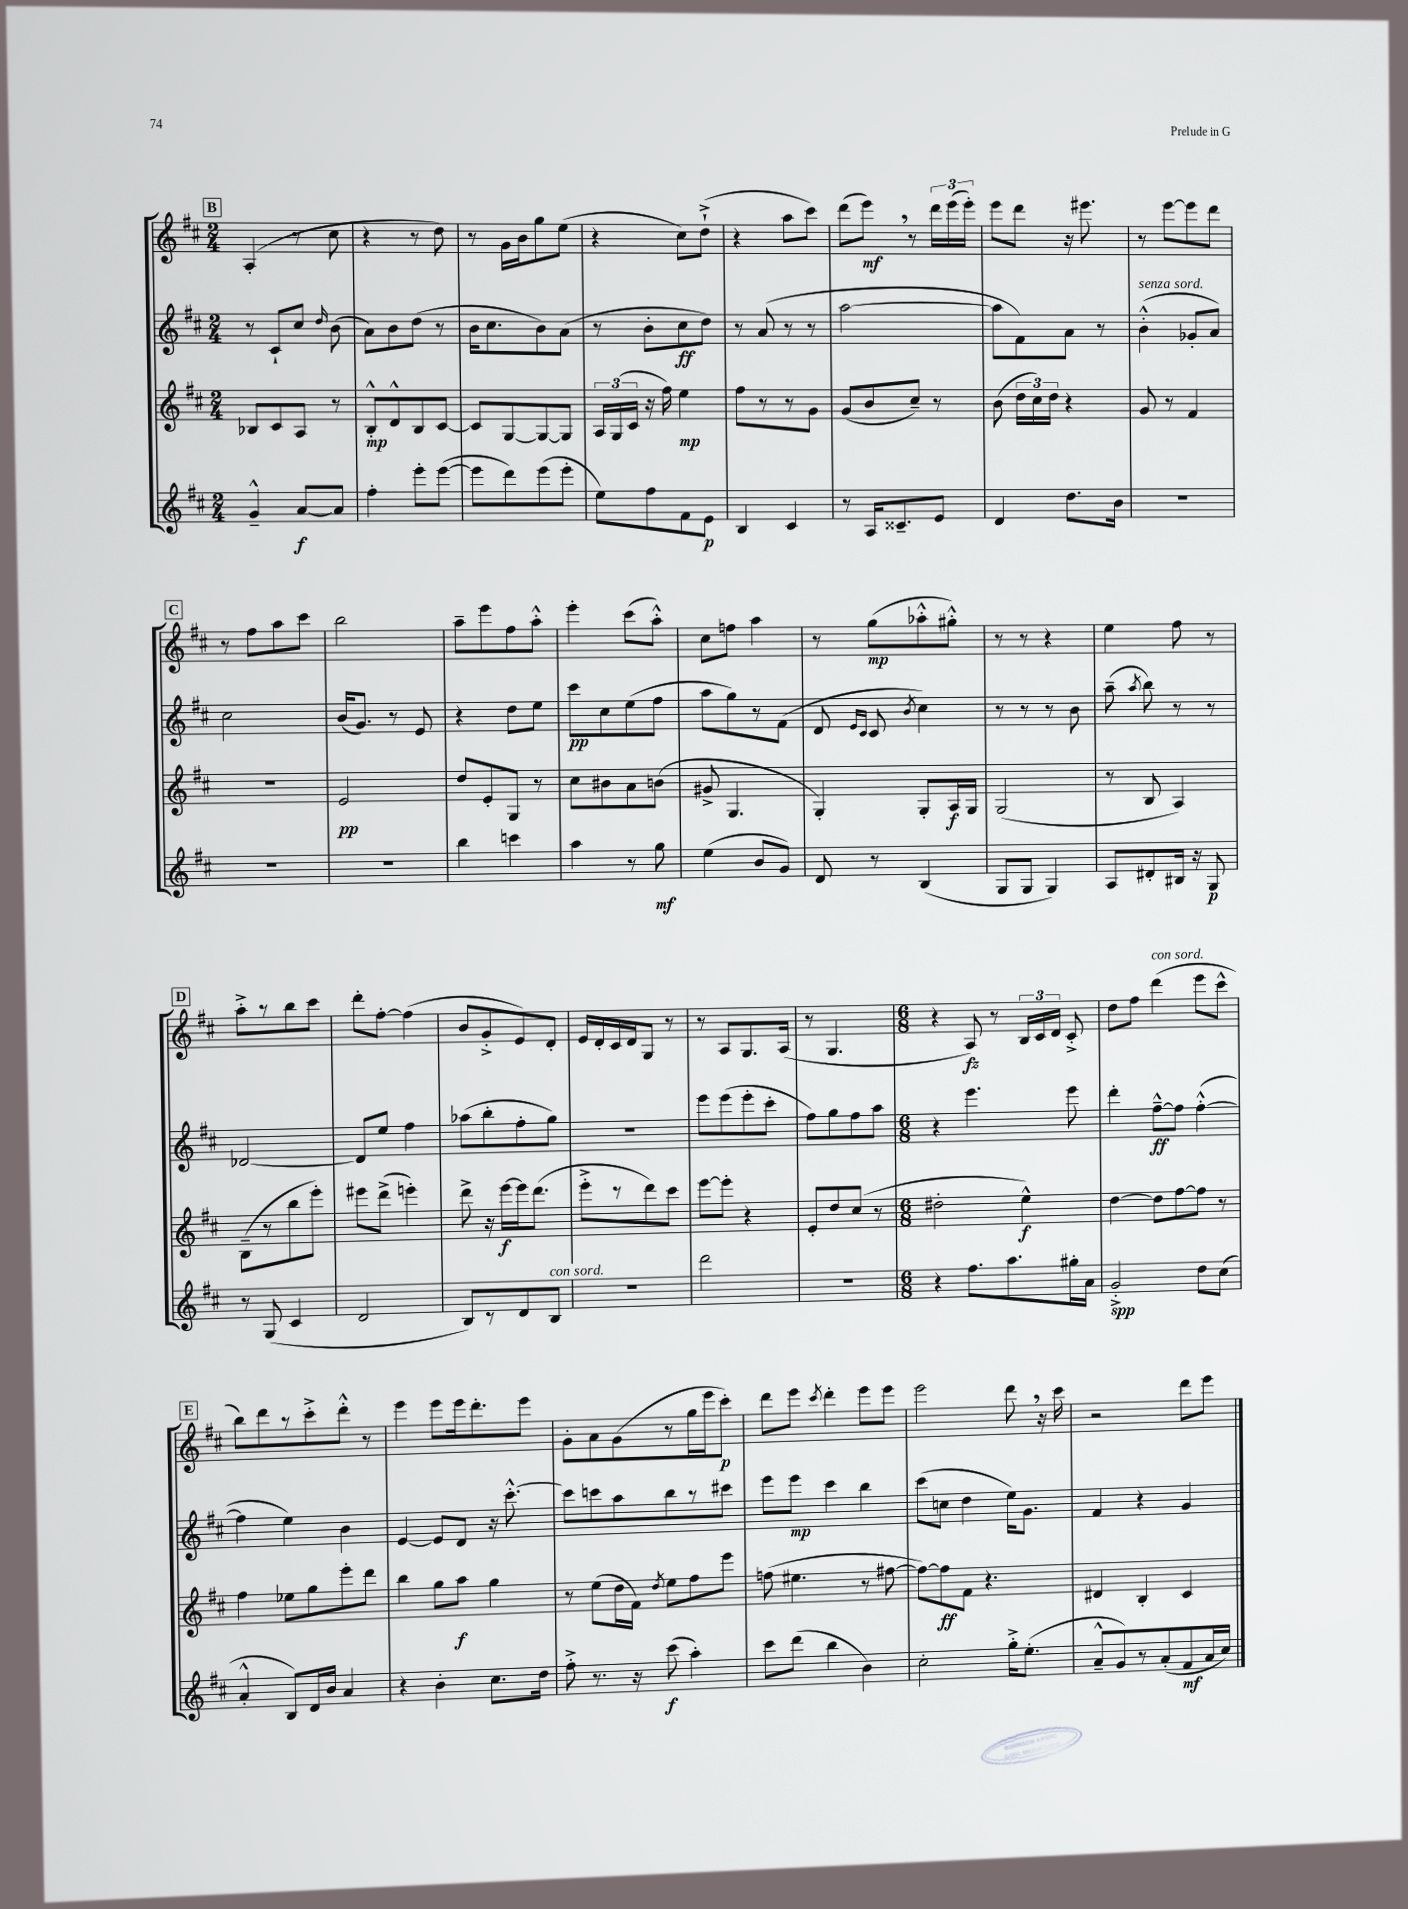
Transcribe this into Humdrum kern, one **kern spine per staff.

**kern	**kern	**kern	**kern
*staff4	*staff3	*staff2	*staff1
*clefG2	*clefG2	*clefG2	*clefG2
*k[f#c#]	*k[f#c#]	*k[f#c#]	*k[f#c#]
*M2/4	*M2/4	*M2/4	*M2/4
4g~^^	8B-	8r	(4A'
.	8c#	8c#`	.
[8a	8A	8cc#	8r
.	.	16qqdd	.
8a]	8r	(8b	8cc#
=	=	=	=
4ff#'	8B'^^	8a)	4r
.	8d^^	8b	.
8eee'	8B	(8dd	8r
([8eee	[8c#	8r	8dd)
=	=	=	=
8eee]	8c#]	16b	8r
.	.	8.cc#	.
8ddd)	[8G	.	16g
.	.	.	16b
(8eee	8G_	8b)	8gg
8eee'	8G]	(8a	(8ee
=	=	=	=
8ee)	24A	8r	4r
.	(24G	.	.
.	24c#	.	.
8ff#	16r	8b'	.
.	16ff#)	.	.
8f#	4ee	8cc#	8cc#)
8e	.	8dd)	(8dd`^
=	=	=	=
4B	8ff#	8r	4r
.	8r	(8a	.
4c#	8r	8r	8aa
.	8g	8r	8ccc#)
=	=	=	=
8r	(8g	[2aa	(8ddd
16A	8b	.	8eee)
8.c##~	.	.	.
.	8cc#~)	.	8r
8e	8r	.	24ddd
.	.	.	(24eee
.	.	.	24eee')
=	=	=	=
4d	(8b	8aa]	8eee
.	24dd	8f#)	8ddd
.	24cc#)	.	.
.	24dd	.	.
8.dd	4r	8a	16r
.	.	.	8.eee#
.	.	8r	.
16b	.	.	.
=	=	=	=
2r	8g	(4b'^^	8r
.	8r	.	[8eee
.	4f#	8g-'	8eee]
.	.	8a)	8ddd
=	=	=	=
2r	2r	2cc#	8r
.	.	.	8ff#
.	.	.	8aa
.	.	.	8ccc#
=	=	=	=
2r	2e	(16b	2bb
.	.	8.g)	.
.	.	8r	.
.	.	8e	.
=	=	=	=
4bb	8dd	4r	8aa~
.	8e'	.	8eee
4ccc	8G	8dd	8ff#
.	8r	8ee	8aa'^^
=	=	=	=
4aa	8cc#	8ccc#	4eee'
.	8b#	8cc#	.
8r	8a	(8ee	(8ccc#
8gg	(8b	8ff#	8aa'^^)
=	=	=	=
(4ee	8g#^	8aa	8cc#
.	4.G	8gg)	8ff
8b	.	8r	4aa
8g)	.	(8f#	.
=	=	=	=
8d	4G')	8d	8r
.	.	16qqe	.
.	.	16qqc#	.
8r	.	8c#	(8gg
.	.	8qb	.
(4B	8G'	4cc#)	8aa-'^^
.	16A	.	8gg#'^^)
.	16G	.	.
=	=	=	=
8G	(2G	8r	8r
8G	.	8r	8r
4G)	.	8r	4r
.	.	8b	.
=	=	=	=
8A	8r	(8aa~	4ee
.	.	8qaa	.
8d#'	8B	8bb)	.
16B#	4A)	8r	8ff#
16r	.	.	.
8G	.	8r	8r
=	=	=	=
8r	(8B~	[2d-	8aa'^
(8G	8r	.	8r
4c#	8bb	.	8bb
.	8eee')	.	8ccc#
=	=	=	=
2d	8eee#	8d-]	8ddd'
.	(8ddd^	8ee	[8ff#'
.	4eee')	4ff#	(4ff#]
=	=	=	=
8B)	8ddd^	(8aa-	8b
8r	16r	8bb'	8g'^
.	[16eee	.	.
8d	16eee]	8ff#'	8e)
.	(8.ddd	.	.
8B	.	8gg)	8d'
=	=	=	=
2r	8eee'^	2r	16e
.	.	.	16d'
.	8r	.	16c#
.	.	.	16d
.	8ddd)	.	8G
.	8ccc#	.	8r
=	=	=	=
2ddd	[8eee	8eee	8r
.	8eee']	(8eee	8A
.	4r	8eee'	8.G
.	.	8ccc#'	.
.	.	.	(16A
=	=	=	=
2r	8e'	8ff#)	8r
.	8dd	8gg	4.G
.	(8cc#	8ff#	.
.	8r	8aa	.
=	=	=	=
*M6/8	*M6/8	*M6/8	*M6/8
4r	2dd#'	4r	4r
8.ff#	.	4.eee	8A)
.	.	.	8r
8.aa	.	.	.
.	4ee^^)	.	24B
.	.	.	24c#
.	.	.	24d
16gg#'	.	8eee	8c#'^
16a	.	.	.
=	=	=	=
2g'^	[4dd	4ddd'	8dd
.	.	.	8ff#
.	8dd]	[8ff#~^^	(4ddd
.	[8ff#	8ff#]	.
8dd	8ff#]	([4ff#'^^	8eee
(8cc#	8r	.	8ccc#^^
=	=	=	=
4a'^^	4ff#	4ff#]	8bb)
.	.	.	8ddd
8B)	8ee-	4ee)	8r
16d	8gg	.	8ccc#'^
16b	.	.	.
4a	8eee'	4b	8ddd'^^
.	8ddd	.	8r
=	=	=	=
4r	4bb	[4e	4eee
4b'	8gg	8e]	8eee
.	8aa	8d	16eee
.	.	.	8.ddd'
8.cc#	4gg	16r	.
.	.	[8.ccc#'^^	.
.	.	.	8eee
16dd	.	.	.
=	=	=	=
8ff#'^	8r	8ccc#]	8g'
8.r	(8ee	8ccc	8a
.	16dd	8aa	(8g
16r	16f#)	.	.
.	8qdd	.	.
(8ccc#	8ee	8bb	8r
4aa')	8ff#	8r	16gg
.	.	.	16eee
.	8eee	8ccc#	8ccc#')
=	=	=	=
8ccc#	(8ff	8eee	8ddd
(8ddd	4.ee#	8eee	8eee
.	.	.	8qccc#
4bb	.	4ccc#	4ddd'
4b)	8r	4bb	8eee
.	[8ff#	.	8eee
=	=	=	=
2cc#'	8ff#_)	(8ccc#	2eee
.	8ff#]	8cc	.
.	8f#	4dd	.
.	4.r	.	.
16gg'^	.	16ee)	8ddd
(8.ee'	.	8.g	.
.	.	.	16r
.	.	.	16ccc#
=	=	=	=
8a~^^	4d#	4f#	2r
8g)	.	.	.
8r	4B'	4r	.
(8a'	.	.	.
8f#	4c#	4g	8ddd
16a	.	.	8eee
16cc#)	.	.	.
==	==	==	==
*-	*-	*-	*-
